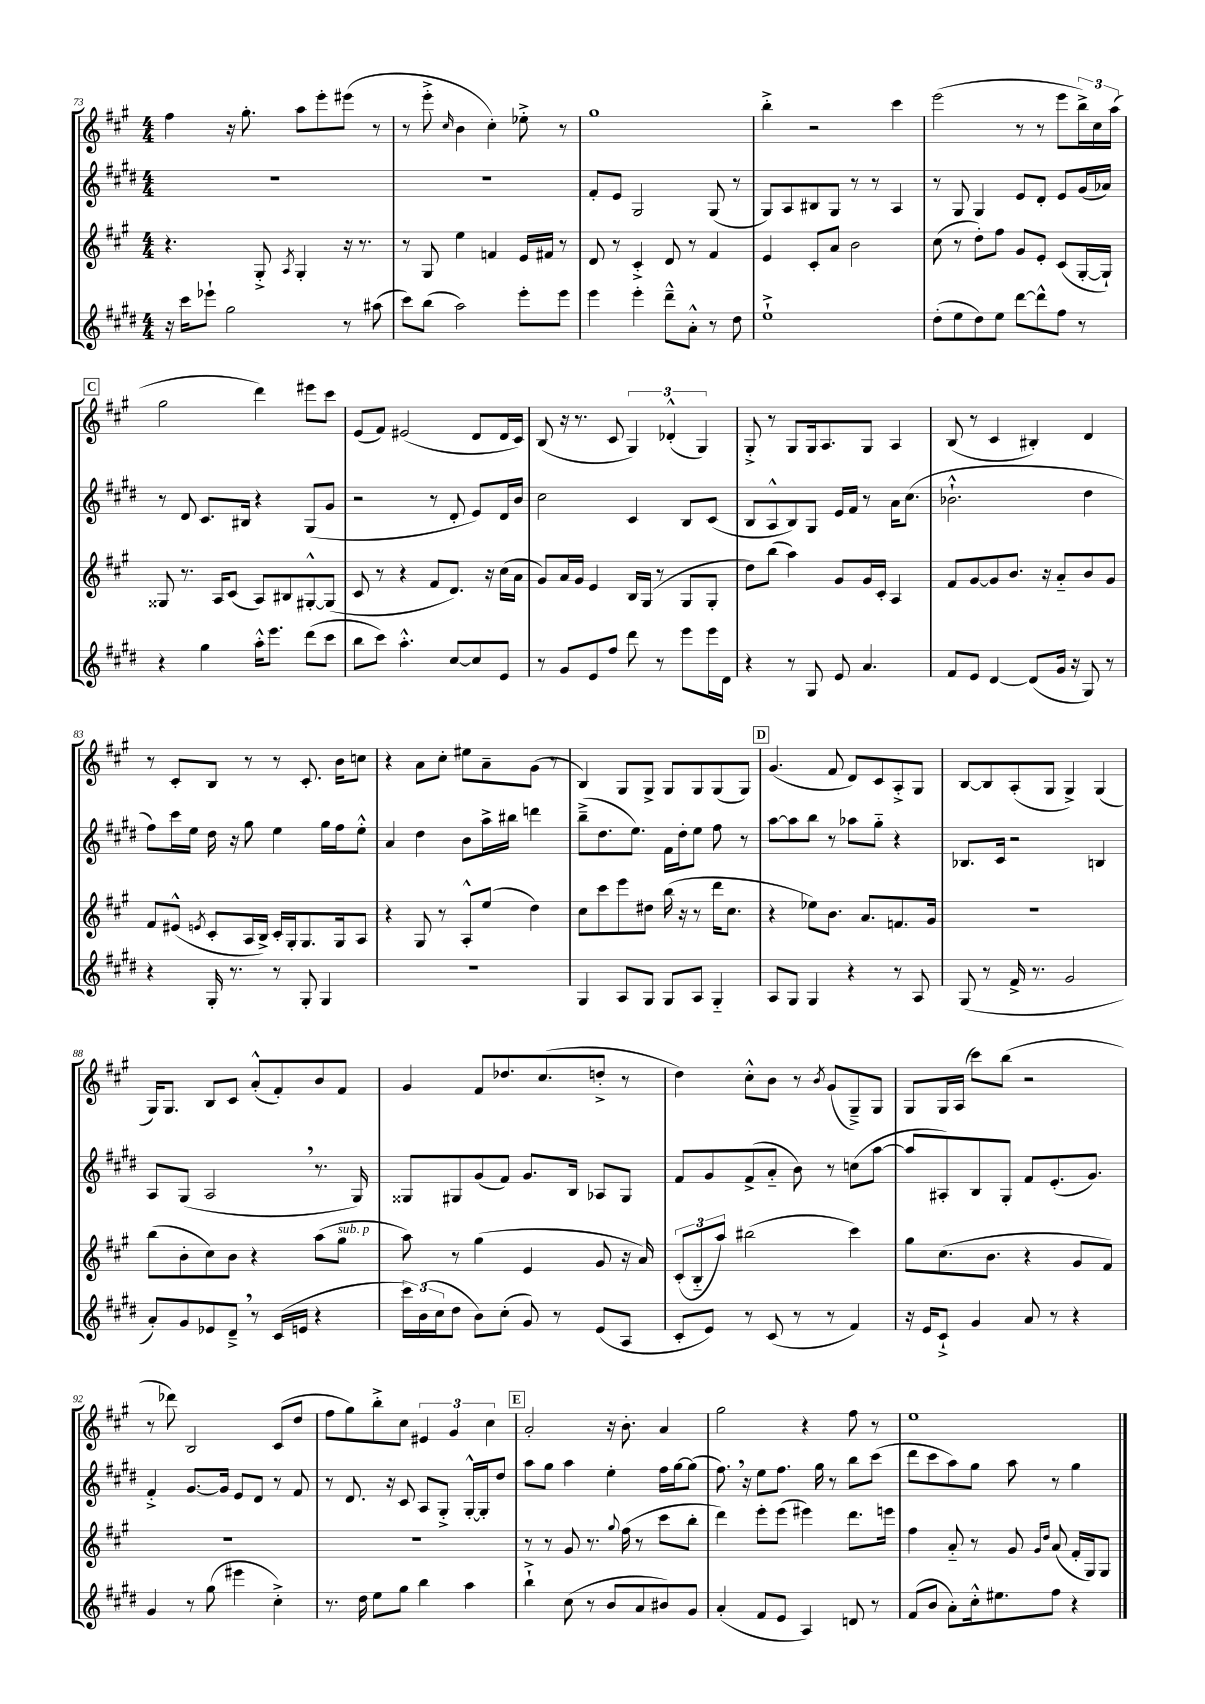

**kern	**kern	**kern	**kern
*part4	*part3	*part2	*part1
*staff4	*staff3	*staff2	*staff1
*clefG2	*clefG2	*clefG2	*clefG2
*k[f#c#g#d#]	*k[f#c#g#]	*k[f#c#g#d#]	*k[f#c#g#]
*M4/4	*M4/4	*M4/4	*M4/4
=73	=73	=73	=73
16r	4.r	1r	4ff#\
16ccc#\KL	.	.	.
8eee-X`\J	.	.	.
2gg#\	.	.	16r
.	.	.	8.gg#'\
.	8G#'^/	.	.
.	8qA/	.	.
.	4G#'/	.	8aa\L
.	.	.	8eee'\
8r	16r	.	(8eee#X\J
.	8.r	.	.
(8aa#X\	.	.	8r
=74	=74	=74	=74
8ccc#\L)	8r	1r	8r
(8bb\J	8G#/	.	8eee'^\
.	.	.	16qqcc#/
2aa\)	4ee\	.	4b\
.	4fn/	.	4cc#'\)
8eee'\L	16e/LL	.	8ee-X'^\
.	16f#X/JJ	.	.
8eee\J	8r	.	8r
=75	=75	=75	=75
4eee\	8d/	8f#'/L	1gg#
.	8r	8e/J	.
4eee'\	4c#'^/	2G#/	.
8ddd#~^^\L	8d/	.	.
8a'^^\J	8r	.	.
8r	4f#/	(8G#/	.
8dd#\	.	8r	.
=76	=76	=76	=76
1ee`^	4e/	8G#/L)	4bb'^\
.	.	8A/	.
.	8c#'/L	8B#X/	2r
.	8a/J	8G#/J	.
.	2b\	8r	.
.	.	8r	.
.	.	4A/	4ccc#\
=77	=77	=77	=77
(8dd#'\L	(8cc#\	8r	(2eee\
8ee\	8r	8G#/	.
8dd#\)	8dd'\L)	4G#/	.
8ee\J	8ff#\J	.	.
[8ddd#\L	8g#/L	8e/L	8r
8ddd#^^\]	8e'/J	8d#'/J	8r
8ff#\J	(8c#/L	8e/L	8eee\L
8r	[16G#'/L	(16g#/L	24bb^\L)
.	.	.	24cc#\
.	16G#`/JJ])	16a-X/JJ)	.
.	.	.	(24aa\JJ
!!LO:LB:g=z
!!LO:REH:place=s1:t=C
=78	=78	=78	=78
4r	8G##X/	8r	2gg#\
.	8.r	8d#/	.
4gg#\	.	8.c#/L	.
.	16A/KL	.	.
.	(8c#/J	.	.
.	.	16B#X/Jk	.
16aa'^^\KL	8A/L)	4r	4ddd\)
8.eee\J	.	.	.
.	8B#X/	.	.
(8ddd#\L	[8G#X'^^/	(8G#/L	8eee#X\L
8ccc#\J	(8G#/J]	8g#/J	8ccc#\J
=79	=79	=79	=79
8bb\L	8c#/	2r	(8e/L
8ccc#\J)	8r	.	8f#/J)
4.aa'^^\	4r	.	(2e#X/
.	8f#/L	8r	.
[8cc#/L	8.d/J)	8d#'/	.
8cc#/]	.	8e/L)	8d/L
.	16r	.	.
8e/J	(16cc#\LL	16d#/L	16d/L
.	16a\JJ	16b/JJ	16c#/JJ)
=80	=80	=80	=80
8r	8g#/L)	2cc#\	(8B/
8g#/L	16a/L	.	16r
.	16g#/JJ	.	8.r
8e/	4e/	.	.
8ff#/J	.	.	8c#/
8ddd#\	16B/LL	4c#/	6G#/)
.	(16G#/JJ	.	.
8r	8r	.	.
.	.	.	(6d-X'^^/
8eee\L	8G#/L	8B/L	.
.	.	.	6G#/)
16eee\L	8G#'/J	(8c#/J	.
16d#\JJ	.	.	.
=81	=81	=81	=81
4r	8dd\L)	8B/L	8G#'^/
.	(8bb\J	8A^^/	8r
8r	4aa\)	8B/)	8G#/L
8G#/	.	8G#/J	16G#/k
.	.	.	8.A/
8e/	8g#/L	16e/LL	.
.	.	16f#/JJ	.
4.a/	16g#/L	8r	8G#/J
.	16c#'/JJ	.	.
.	4A/	16a\KL	4A/
.	.	(8.cc#\J	.
=82	=82	=82	=82
8f#/L	8f#/L	2.b-X`^^\	(8B/
8e/J	[8g#/	.	8r
[4d#/	8g#/]	.	4c#/
.	8.b/J	.	.
(8d#/L]	.	.	4B#X'/)
.	16r	.	.
16g#/Jk	8a/L	.	.
16r	.	.	.
8G#/)	8b/	4dd#\	4d/
8r	8g#/J	.	.
!!LO:LB:g=z
=83	=83	=83	=83
4r	8f#/L	8ff#\L)	8r
.	(8e#X^^/J	16ccc#\L	8c#'/L
.	.	16ee\JJ	.
.	8qen/	.	.
16G#'/	8c#'/L	16dd#\	8B/J
8.r	.	16r	.
.	16A/L	8gg#\	8r
.	16B^/JJ)	.	.
8r	16c#'/LL	4ee\	8r
.	16G#'/J	.	.
8G#'/	8.G#/	.	8.c#'/
4G#/	.	16gg#\LL	.
.	16G#/k	16ff#\J	16b\KL
.	8A/J	8ee'^^\J	8ccn\J
=84	=84	=84	=84
1r	4r	4a/	4r
.	8G#/	4dd#\	8a\L
.	8r	.	8cc#'\J
.	8A'^^/L	8b\L	8ee#X\L
.	(8ee/J	16aa^\L	8a~\
.	.	16bb#X\JJ	.
.	4dd\)	4dddn\	(8g#\J
.	.	.	8r
=85	=85	=85	=85
4G#/	8cc#\L	(8bb~^\L	4B/)
.	8ccc#\	8.dd#\	.
8A/L	8eee\	.	8G#/L
.	.	8.ee\J)	.
8G#/J	8dd#X\J	.	8G#^/J
8G#/L	(16bb\	16f#\LL	8G#/L
.	16r	16dd#'\J	.
8A/J	8r	8ee\J	8G#/
4G#/	16ddd\KL	8ff#\	(8G#/
.	8.cc#\J	.	.
.	.	8r	8G#/J)
!!LO:REH:place=s1:t=D
=86	=86	=86	=86
8A/L	4r	[8aa\L	(4.g#/
8G#/J	.	8aa\]	.
4G#/	8ee-X\L)	8bb\J	.
.	8.b\J	8r	8f#/
4r	.	8aa-X\L	8d/L)
.	8.a/L	.	.
.	.	8gg#\J	8c#/
8r	8.fn/	4r	8A'^/
8A/	.	.	8G#/J
.	16g#/Jk	.	.
=87	=87	=87	=87
(8G#/	1r	8.B-X/L	[8B/L
8r	.	.	8B/]
.	.	16c#/Jk	.
16f#^/	.	2r	(8A'/
8.r	.	.	.
.	.	.	8G#/J
2g#/	.	.	4G#^/)
.	.	4Bn/	(4G#/
!!LO:LB:g=z
=88	=88	=88	=88
8a'/L)	(8bb\L	8A/L	16G#/KL)
.	.	.	8.G#/J
8g#/	8b'\	(8G#/J	.
8e-X/	8cc#\)	2A,/	8B/L
8d#~^,/J	8b\J	.	8c#/J
8r	4r	.	(8a'^^/L
(16c#/LL	.	.	8f#'/)
16en/JJ	.	.	.
4r	(8aa\L	8.r	8b/
!	!LO:TX:a:i:t=sub. p	!	!
.	8gg#\J	.	8f#/J
.	.	16G#/)	.
=89	=89	=89	=89
24ccc#\LL)	8aa\)	8G##X/L	4g#/
(24b\	.	.	.
24cc#\J	.	.	.
8dd#\J	8r	8G#X/	.
8b\L)	(4gg#\	(8g#/	8f#/L
(8cc#'\J	.	8f#/J)	8.dd-X/
8g#/)	4e/	8.g#/L	.
.	.	.	(8.cc#/
8r	.	.	.
.	.	16B/Jk	.
(8e/L	8g#/	8A-X/L	8ddn'^/J
8A/J	16r	8G#/J	8r
.	16a/)	.	.
=90	=90	=90	=90
8c#'/L	(12c#'/L	8f#/L	4dd\)
.	12B/	.	.
8e/J)	.	8g#/	.
.	12aa/J)	.	.
8r	(2bb#X\	(8f#^/	8cc#'^^\L
(8c#/	.	8a/J	8b\J
8r	.	8b\)	8r
.	.	.	8qb/
8r	.	8r	(8g#/L
4f#/)	4ccc#\)	(8ccn\L	8G#~^/)
.	.	[8aa\J	8G#/J
=91	=91	=91	=91
16r	8gg#\L	8aa/L]	8G#/L
16e/KL	.	.	.
8c#`^/J	(8.cc#\	8A#X'/)	16G#/L
.	.	.	(16A/JJ
4g#/	.	8B/	8ccc#\L)
.	8.b\J	.	.
.	.	8G#'/J	(8bb\J
8a/	4r	8f#/L	2r
8r	.	(8.e'/	.
4r	8g#/L	.	.
.	.	8.g#/J)	.
.	8f#/J)	.	.
!!LO:LB:g=z
=92	=92	=92	=92
4g#/	1r	4f#'^/	8r
.	.	.	8ddd-X\)
8r	.	[8.g#/L	2B/
(8gg#\	.	.	.
.	.	16g#/Jk]	.
4eee#X\	.	8e/L	.
.	.	8d#/J	.
4cc#'^\)	.	8r	(8c#/L
.	.	8f#/	8dd/J
=93	=93	=93	=93
8.r	1r	8r	8ff#\L
.	.	8.d#/	8gg#\)
16dd#\	.	.	.
8ee\L	.	.	8bb'^\
.	.	16r	.
8gg#\J	.	8c#/	8cc#\J
4bb\	.	8A/L	6e#X/
.	.	8G#'^/J	.
.	.	.	6g#/
4aa\	.	[16G#'^^/LL	.
.	.	16G#'/J]	.
.	.	.	6cc#\
.	.	8dd#/J	.
!!LO:REH:place=s1:t=E
=94	=94	=94	=94
4bb`^\	8r	8aa\L	2a'/
.	8r	8gg#\J	.
(8cc#\	8g#/	4aa\	.
8r	8.r	.	.
8b/L	.	4ee'\	16r
.	8qqgg#/	.	.
.	(16ff#\	.	8.b'\
8a/	8r	.	.
8b#X/)	8ccc#\L	16ff#\LL	4a/
.	.	[16gg#\J	.
8g#/J	8bb'\J	(8gg#\J]	.
=95	=95	=95	=95
(4a'/	4ddd\)	8.ff#,\)	2gg#\
.	.	16r	.
8f#/L	8eee'\L	8ee\L	.
8e/J	(8eee\J	8.ff#\J	.
4A/)	4eee#X\)	.	4r
.	.	16gg#\	.
.	.	8r	.
8dn/	8.ddd\L	8bb\L	8ff#\
8r	.	(8ccc#\J	8r
.	16eeen\Jk	.	.
=96	=96	=96	=96
(8f#/L	4ff#\	8ddd#\L	1ee
8b/J	.	8ccc#\	.
8a'\L)	8a/	8aa\)	.
16cc#'^^\k	8r	8gg#\J	.
8.ee#X\	.	.	.
.	8g#/	8aa\	.
.	16qqg#/LL	.	.
.	16qqdd/JJ	.	.
8ff#\J	(8a/	8r	.
4r	16f#'/LL	4gg#\	.
.	16G#/J)	.	.
.	8G#/J	.	.
==	==	==	==
*-	*-	*-	*-
